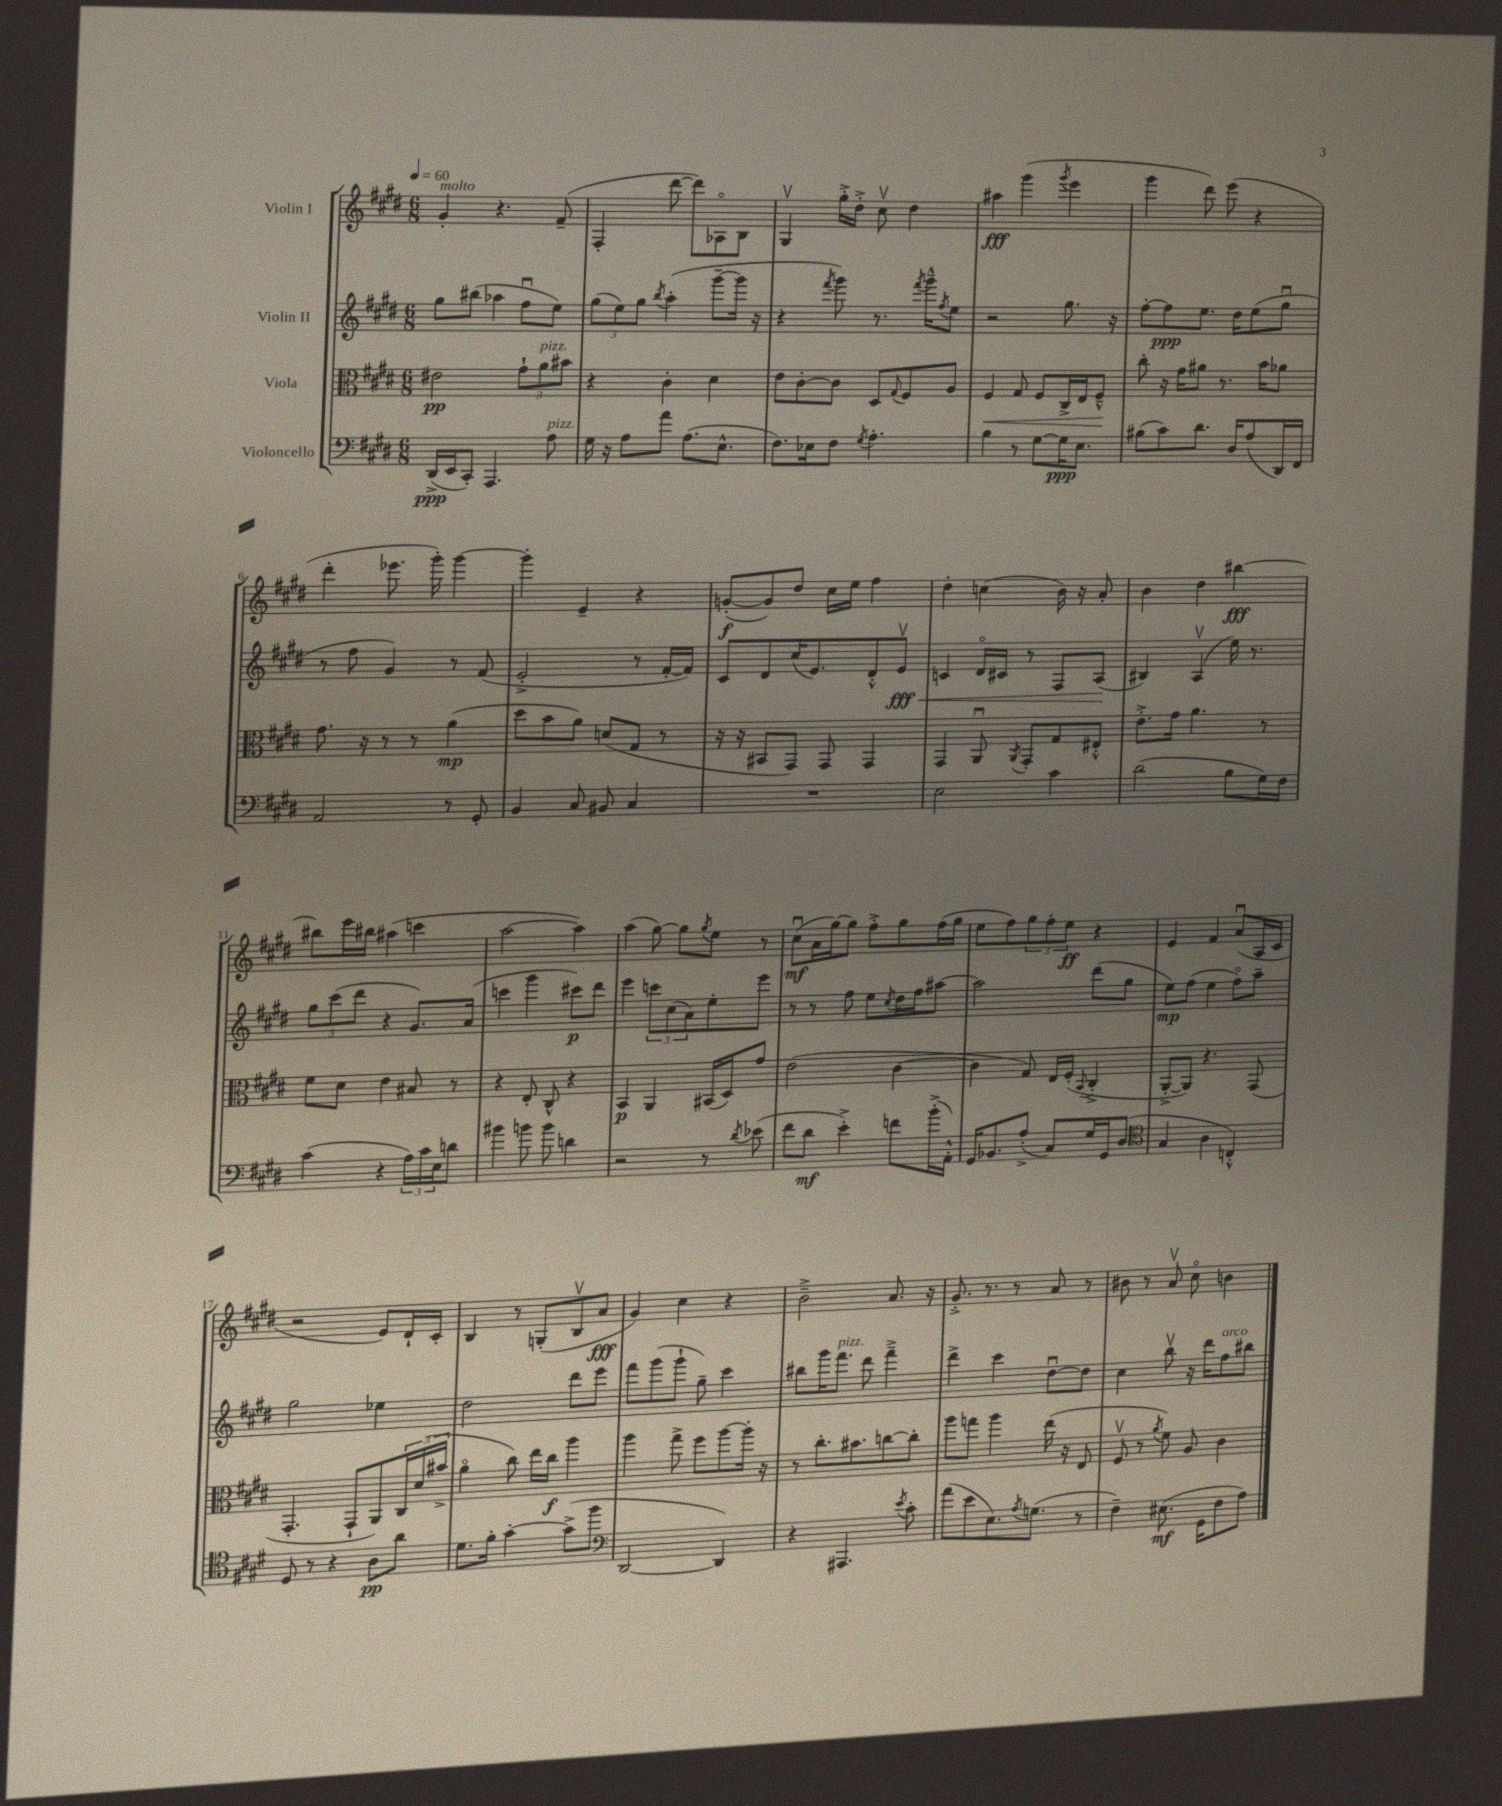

**kern	**dynam	**kern	**dynam	**kern	**dynam	**kern	**dynam
*part4	*part4	*part3	*part3	*part2	*part2	*part1	*part1
*staff4	*staff4	*staff3	*staff3	*staff2	*staff2	*staff1	*staff1
*I"Violoncello	*	*I"Viola	*	*I"Violin II	*	*I"Violin I	*
*clefF4	*	*clefC3	*	*clefG2	*	*clefG2	*
*k[f#c#g#d#]	*	*k[f#c#g#d#]	*	*k[f#c#g#d#]	*	*k[f#c#g#d#]	*
*M6/8	*	*M6/8	*	*M6/8	*	*M6/8	*
*MM60	*	*MM60	*	*MM60	*	*MM60	*
=1	=1	=1	=1	=1	=1	=1	=1
!	!	!	!	!	!	!LO:TX:a:i:t=molto	!
(16DD#^/LL	ppp	2e#X\	pp	8gg#\L	.	4g#'/	.
16EE/J	.	.	.	.	.	.	.
8CC#'/J)	.	.	.	(8bb#X\J	.	.	.
4.AAA/	.	.	.	4aa-X\	.	4.r	.
.	.	12g#`\L	.	8ff#u\L	.	.	.
!	!	!LO:TX:a:i:t=pizz.	!	!	!	!	!
.	.	12a\	.	.	.	.	.
!LO:TX:a:i:t=pizz.	!	!	!	!	!	!	!
8A\	.	.	.	8ee\J)	.	(8f#~/	.
.	.	12b#X\J	.	.	.	.	.
=2	=2	=2	=2	=2	=2	=2	=2
16G#\	.	4r	.	(12gg#\L	.	4F#'/	.
16r	.	.	.	.	.	.	.
.	.	.	.	12ee\)	.	.	.
8A\L	.	.	.	.	.	.	.
.	.	.	.	12gg#\J	.	.	.
.	.	.	.	8qbb/	.	.	.
8a\J	.	4c#'\	.	(4aa'\	.	[8ddd#\	.
(8.A\L	.	.	.	.	.	8ddd#\L])	.
.	.	4d#\	.	[8ggg#~\L	.	8A-X\	.
8.E^^\J	.	.	.	.	.	.	.
.	.	.	.	16ggg#\Jk]	.	8B\J	.
.	.	.	.	16r	.	.	.
=3	=3	=3	=3	=3	=3	=3	=3
8.F#\L)	.	8e\L	.	4r	.	4G#v/	.
.	.	[8c#'\	.	.	.	.	.
16E-X\k	.	.	.	.	.	.	.
.	.	.	.	8qfff#/	.	.	.
8F#\J	.	8c#\J]	.	8ggg#\)	.	16gg#'^\LL	.
.	.	.	.	.	.	16dd#'^\JJ	.
8qG#/	.	.	.	.	.	.	.
4.A'\	.	8D#/L	.	8.r	.	8cc#v\	.
.	.	8qqG#/	.	.	.	.	.
.	.	8F#/	.	.	.	4dd#\	.
.	.	.	.	8qfff#/	.	.	.
.	.	.	.	16ggg#~^^\KL	.	.	.
.	.	.	.	8qff#/	.	.	.
.	.	8A/J	.	8ee\J	.	.	.
=4	=4	=4	=4	=4	=4	=4	=4
!	!	!	!LO:HP:b	!	!	!	!
4B\	.	4F#/	<	2r	.	4aa#X\	fff
8r	.	8G#/	.	.	.	(4ggg#\	.
[8G#\L	.	8F#/L	.	.	.	.	.
.	.	.	.	.	.	8qggg#/	.
16G#\K]	ppp	16C#^/L	.	8.gg#\	.	4eee\	.
8.E\J	.	16E/J	.	.	.	.	.
.	.	8F#~^^/J	.	.	.	.	.
.	.	.	.	16r	.	.	.
.	.	.	[	.	.	.	.
=5	=5	=5	=5	=5	=5	=5	=5
(8B#X\L	.	8cc#'\	.	[8ff#'\L	.	4ggg#\	.
8c#\)	.	16r	.	8ff#\]	ppp	.	.
.	.	16g#\KL	.	.	.	.	.
8.d#\J	.	8a#X\J	.	8.ee\J	.	8ddd#\)	.
.	.	8.r	.	.	.	(8eee\	.
16D#/KL	.	.	.	16dd#\KL	.	.	.
(8A/	.	.	.	(8ee\	.	4r	.
.	.	16b\KL	.	.	.	.	.
16DD#/L)	.	8a-X\J	.	8gg#u\J	.	.	.
16FF#/JJ	.	.	.	.	.	.	.
!!LO:LB:g=z
=6	=6	=6	=6	=6	=6	=6	=6
2AA/	.	8.g#\	.	8r	.	4ddd#'\	.
.	.	.	.	8ff#\	.	.	.
.	.	16r	.	.	.	.	.
.	.	8r	.	4g#/)	.	8.eee-X\	.
.	.	8r	.	.	.	.	.
.	.	.	.	.	.	16ggg#'\)	.
8r	.	(4a\	mp	8r	.	[4ggg#\	.
8GG#'/	.	.	.	(8f#/	.	.	.
=7	=7	=7	=7	=7	=7	=7	=7
4BB/	.	8dd#\L	.	2e'^/	.	4ggg#'\]	.
.	.	8b\	.	.	.	.	.
8C#/	.	8a\J)	.	.	.	4e~/	.
8BB#X/	.	(8dn/L	.	.	.	.	.
4C#/	.	8G#/J	.	8r	.	4r	.
.	.	8r	.	[16f#'/LL	.	.	.
.	.	.	.	16f#/JJ])	.	.	.
=8	=8	=8	=8	=8	=8	=8	=8
2.r	.	16r	.	8c#/L	.	([8gn'/L	f
.	.	16r	.	.	.	.	.
.	.	8BB#X/L	.	8d#/	.	8g/])	.
.	.	8GG#/J)	.	(16cc#/K	.	8dd#/J	.
.	.	.	.	8.e/)	.	.	.
.	.	8GG#/	.	.	.	16cc#\LL	.
.	.	.	.	.	.	16ee\JJ	.
.	.	4GG#/	.	8d#'^^/	.	4ff#\	.
!	!	!	!	!	!LO:HP:b	!	!
.	.	.	.	8ev/J	< fff	.	.
=9	=9	=9	=9	=9	=9	=9	=9
2E\	.	4GG#/	.	4cn/	.	4dd#'\	.
.	.	8AAu/	.	16d#/LL	.	(4ccn\	.
.	.	.	.	16c#X/JJ	.	.	.
.	.	8qAA/	.	.	.	.	.
.	.	8GG#'/L	.	8r	.	.	.
4c#\	.	8G#/	.	8F#/L	.	16b\)	.
.	.	.	.	.	.	16r	.
.	.	8E#X'^^/J	.	(8A/J	.	8a'/	.
.	.	.	.	.	[	.	.
=10	=10	=10	=10	=10	=10	=10	=10
(2d#\	.	8.e'^\L	.	4B#X/)	.	4b\	.
.	.	16g#\Jk	.	.	.	.	.
.	.	4.a\	.	(4Av/	.	4dd#\	.
8B\L	.	.	.	16ee\)	.	[4bb#X\	fff
.	.	.	.	8.r	.	.	.
16G#\L)	.	8r	.	.	.	.	.
16F#\JJ	.	.	.	.	.	.	.
!!LO:LB:g=z
=11	=11	=11	=11	=11	=11	=11	=11
(4c#\	.	8f#\L	.	12gg#\L	.	8bb#X\L]	.
.	.	.	.	(12ccc#\	.	.	.
.	.	8d#\J	.	.	.	16eee\L	.
.	.	.	.	12ddd#\J	.	.	.
.	.	.	.	.	.	16bb#X\JJ	.
4r	.	4e\	.	4r	.	(4aa#X\	.
24A\LL)	.	8B#X/	.	8.g#/L)	.	4cccn\	.
24c#\	.	.	.	.	.	.	.
24E\J	.	.	.	.	.	.	.
8dn\J	.	8r	.	.	.	.	.
.	.	.	.	(16a/Jk	.	.	.
=12	=12	=12	=12	=12	=12	=12	=12
4b#X\	.	4r	.	4cccn\	.	[2aa\	.
8bn\	.	8E'/	.	4ggg#\	.	.	.
8b\	.	8C#^^/	.	.	.	.	.
4dn\	.	4r	.	8ccc#X\L)	p	4aa\])	.
.	.	.	.	8ddd#\J	.	.	.
=13	=13	=13	=13	=13	=13	=13	=13
2r	.	4BB/	p	4eee\	.	(4aa\	.
.	.	4AA/	.	12cccn\L	.	[8gg#\)	.
.	.	.	.	(12cc#\	.	.	.
.	.	.	.	.	.	8gg#\L]	.
.	.	.	.	12a\)	.	.	.
.	.	.	.	.	.	8qgg#/	.
8r	.	(16BB#X/LL	.	8ee'\	.	8ee\J	.
.	.	16D#/J)	.	.	.	.	.
8qd#/	.	.	.	.	.	.	.
(8e-X\	.	8g#/J	.	8eee\J	.	8r	.
=14	=14	=14	=14	=14	=14	=14	=14
8f#\L	.	(2e\	.	8r	.	(8cc#u\L	mf
8d#\J	mf	.	.	8r	.	16a\L	.
.	.	.	.	.	.	[16gg#\J)	.
4e'^\)	.	.	.	8ff#\	.	8gg#\J]	.
.	.	.	.	8ee\L	.	8ff#'^\L	.
.	.	.	.	8qcc#/	.	.	.
8fn\L	.	[4c#\	.	16dd#\L	.	8gg#\	.
.	.	.	.	16ff#\J	.	.	.
(16b'^\L	.	.	.	[8aa#X\J	.	(16ff#\L	.
16AA'^^\JJ)	.	.	.	.	.	16gg#\JJ	.
=15	=15	=15	=15	=15	=15	=15	=15
16GG#/KL	.	4c#\]	.	2aa#\]	.	8ee\L	.
8.BB-X/	.	.	.	.	.	.	.
.	.	.	.	.	.	8ff#\)	.
(8A'^/J	.	8G#/)	.	.	.	12gg#\	.
.	.	.	.	.	.	12ff#'\	.
8C#/L)	.	16E/LL	.	.	.	.	.
.	.	.	.	.	.	12ee\J	ff
.	.	(16F#'/JJ	.	.	.	.	.
.	.	8qqBB/	.	.	.	.	.
16G#/L	.	4C#'^/	.	(8ddd#\L	.	4r	.
16GG#/J	.	.	.	.	.	.	.
(8D#/J	.	.	.	8gg#\J	.	.	.
=16	=16	=16	=16	=16	=16	=16	=16
*clefC4	*	*	*	*	*	*	*
4G#/	.	[8AA'^/L	.	8ee\L)	mp	4e/	.
.	.	8AA/J])	.	(8ff#\J	.	.	.
4A\	.	4.r	.	4ee\	.	4f#/	.
4Cn'^^/)	.	.	.	8ff#\L)	.	(8au/L	.
.	.	(8GG#/	.	8aa~\J	.	16A/L	.
.	.	.	.	.	.	16c#/JJ	.
!!LO:LB:g=z
=17	=17	=17	=17	=17	=17	=17	=17
8D#/	.	4.GG#'/	.	2gg#\	.	2r	.
8r	.	.	.	.	.	.	.
4r	.	.	.	.	.	.	.
.	.	8GG#`/L	.	.	.	.	.
8A\L	pp	8AA/)	.	4ee-X\	.	8e/L)	.
8a\J	.	24C#/L	.	.	.	16d#`/L	.
.	.	(24d#/	.	.	.	.	.
.	.	.	.	.	.	16c#'/JJ	.
.	.	24b#X^/JJ	.	.	.	.	.
=18	=18	=18	=18	=18	=18	=18	=18
8.d#\L	.	4a\	.	2dd#\	.	4B/	.
16f#'\Jk	.	.	.	.	.	.	.
[4g#'\	.	8cc#\)	.	.	.	8r	.
.	.	16ee\LL	.	.	.	(8Gn'/L	.
.	.	16cc#\JJ	f	.	.	.	.
(8g#^\L]	.	4aa\	.	8ddd#\L	.	8Bv/	.
8ff#\J	.	.	.	8eee\J	.	8a/J	fff
=19	=19	=19	=19	=19	=19	=19	=19
*clefF4	*	*	*	*	*	*	*
[2DD#/	.	4aa\	.	8fff#\L	.	4g#/)	.
.	.	.	.	(8ggg#\	.	.	.
.	.	8gg#^\	.	8ggg#`\J	.	4cc#\	.
.	.	8ff#\L	.	8gg#~\)	.	.	.
4DD#/])	.	[8aa\	.	4ccc#\	.	4r	.
.	.	16aa'\Jk]	.	.	.	.	.
.	.	16r	.	.	.	.	.
=20	=20	=20	=20	=20	=20	=20	=20
4r	.	8r	.	8bb#X\L	.	2b~^\	.
.	.	8.cc#'\L	.	16ggg#\K	.	.	.
!	!	!	!	!LO:TX:a:i:t=pizz.	!	!	!
.	.	.	.	8.fff#\J	.	.	.
4.AAA#X/	.	.	.	.	.	.	.
.	.	8.b#X\	.	.	.	.	.
.	.	.	.	8ddd#\	.	.	.
.	.	[8ccn\	.	4fff#~^\	.	8.a/	.
8qe/	.	.	.	.	.	.	.
8c#'\	.	8cc'\J]	.	.	.	.	.
.	.	.	.	.	.	16r	.
=21	=21	=21	=21	=21	=21	=21	=21
(8a\L	.	8aa\L	.	4ddd#^\	.	8.g#'^/	.
8e\	.	8ggn\J	.	.	.	.	.
.	.	.	.	.	.	8.r	.
8.E\)	.	4aa\	.	4ccc#\	.	.	.
.	.	.	.	.	.	8r	.
8qA/	.	.	.	.	.	.	.
(8.Gn\J	.	.	.	.	.	.	.
.	.	(16ee\	.	[8dd#u\L	.	8a/	.
.	.	16r	.	.	.	.	.
8r	.	8E/	.	8dd#\J]	.	8r	.
=22	=22	=22	=22	=22	=22	=22	=22
4F#~\)	.	8F#v/	.	4cc#\	.	8b#X\	.
.	.	8r	.	.	.	8r	.
.	.	8qa/	.	.	.	.	.
(8.E#X\	mf	8f#\)	.	8bbv\	.	8av/	.
.	.	8A/	.	16r	.	8cc#\	.
16GG#\KL	.	.	.	16ddd#\KL	.	.	.
!	!	!	!	!LO:TX:a:i:t=arco	!	!	!
8F#\	.	4c#\	.	8ff#\	.	4bn\	.
8A\J)	.	.	.	8bb#X\J	.	.	.
==	==	==	==	==	==	==	==
*-	*-	*-	*-	*-	*-	*-	*-
